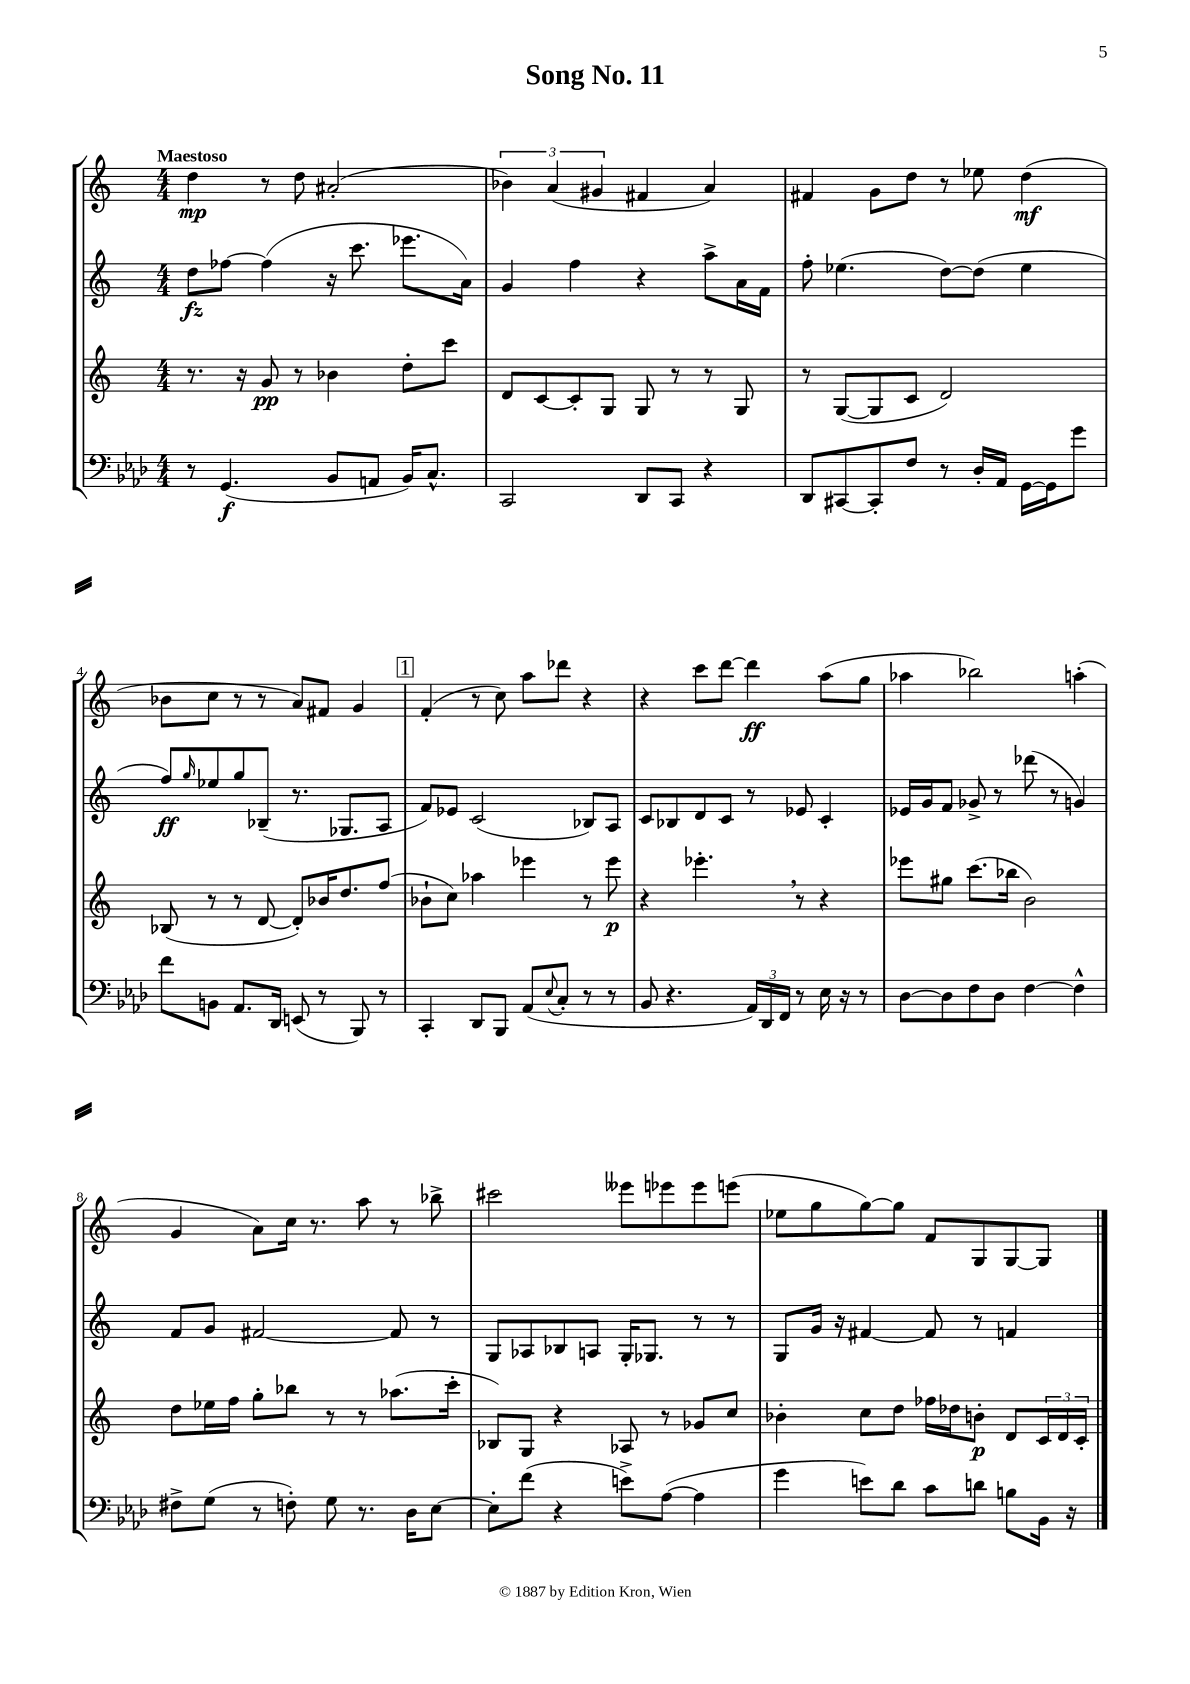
\header { title = "Song No. 11" }
<<
\new StaffGroup <<
\new Staff = "s0" {
    \clef treble \key c \major \numericTimeSignature \time 4/4 \tempo "Maestoso"
    d''4\mp r8 d''8 ais'2-.( |
    \tuplet 3/2 { bes'4) a'4( gis'4 } fis'4 a'4) |
    fis'4 g'8 d''8 r8 ees''8 d''4\mf( |
    bes'8 c''8 r8 r8 a'8) fis'8 g'4 |
    \mark \markup { \box "1" } f'4-.( r8 c''8) a''8 des'''8 r4 |
    r4 c'''8 d'''8~ d'''4\ff a''8( g''8 |
    aes''4 bes''2) a''4-.( |
    g'4 a'8) c''16 r8. a''8 r8 bes''8-> |
    cis'''2 eeses'''8 ees'''8 ees'''8 e'''8( |
    ees''8 g''8 g''8~) g''8 f'8 g8 g8~ g8 \bar "|." |
}
\new Staff = "s1" {
    \clef treble \key c \major \numericTimeSignature \time 4/4
    d''8\fz fes''8~ fes''4( r16 c'''8. ees'''8. a'16) |
    g'4 f''4 r4 a''8-> a'16 f'16 |
    f''8-. ees''4.( d''8~) d''8( ees''4 |
    f''8\ff) \grace { g''16 } ees''8 g''8 bes8--( r8. ges8. a8 |
    \mark \markup { \box "1" } f'8) ees'8 c'2( bes8) a8 |
    c'8 bes8 d'8 c'8 r8 ees'8 c'4-. |
    ees'16 g'16 f'8 ges'8-> r8 des'''8( r8 g'4) |
    f'8 g'8 fis'2~ fis'8 r8 |
    g8 aes8 bes8 a8 g16-. ges8. r8 r8 |
    g8 g'16 r16 fis'4~ fis'8 r8 f'4 \bar "|." |
}
\new Staff = "s2" {
    \clef treble \key c \major \numericTimeSignature \time 4/4
    r8. r16 g'8\pp r8 bes'4 d''8-. c'''8 |
    d'8 c'8~ c'8-. g8 g8 r8 r8 g8 |
    r8 g8~( g8 c'8 d'2) |
    bes8( r8 r8 d'8~ d'8-.) bes'16 d''8. f''8( |
    \mark \markup { \box "1" } bes'8-! c''8) aes''4 ees'''4 r8 ees'''8\p |
    r4 ees'''4.-. \breathe r8 r4 |
    ees'''8 gis''8 c'''8.( bes''16 b'2) |
    d''8 ees''16 f''16 g''8-. bes''8 r8 r8 aes''8.( c'''16-. |
    bes8) g8 r4 aes8 r8 ges'8 c''8 |
    bes'4-. c''8 d''8 fes''16 des''16 b'8-.\p d'8 \tuplet 3/2 { c'16 d'16 c'16-. } \bar "|." |
}
\new Staff = "s3" {
    \clef bass \key aes \major \numericTimeSignature \time 4/4
    r8 g,4.\f( bes,8 a,8 bes,16) c8.-^ |
    c,2 des,8 c,8 r4 |
    des,8 cis,8~ cis,8-. f8 r8 des16-. aes,16 g,16~ g,16 g'8 |
    f'8 b,8 aes,8. des,16 e,8( r8 bes,,8) r8 |
    \mark \markup { \box "1" } c,4-. des,8 bes,,8 aes,8( \appoggiatura { ees8 } c8-. r8 r8 |
    bes,8 r4. \tuplet 3/2 { aes,16) des,16 f,16 } r8 ees16 r16 r8 |
    des8~ des8 f8 des8 f4~ f4-^ |
    fis8-> g8( r8 f8-.) g8 r8. des16 ees8~ |
    ees8-. f'8( r4 e'8->) aes8~( aes4 |
    g'4 e'8) des'8 c'8 d'8 b8 bes,16 r16 \bar "|." |
}
>>
>>
